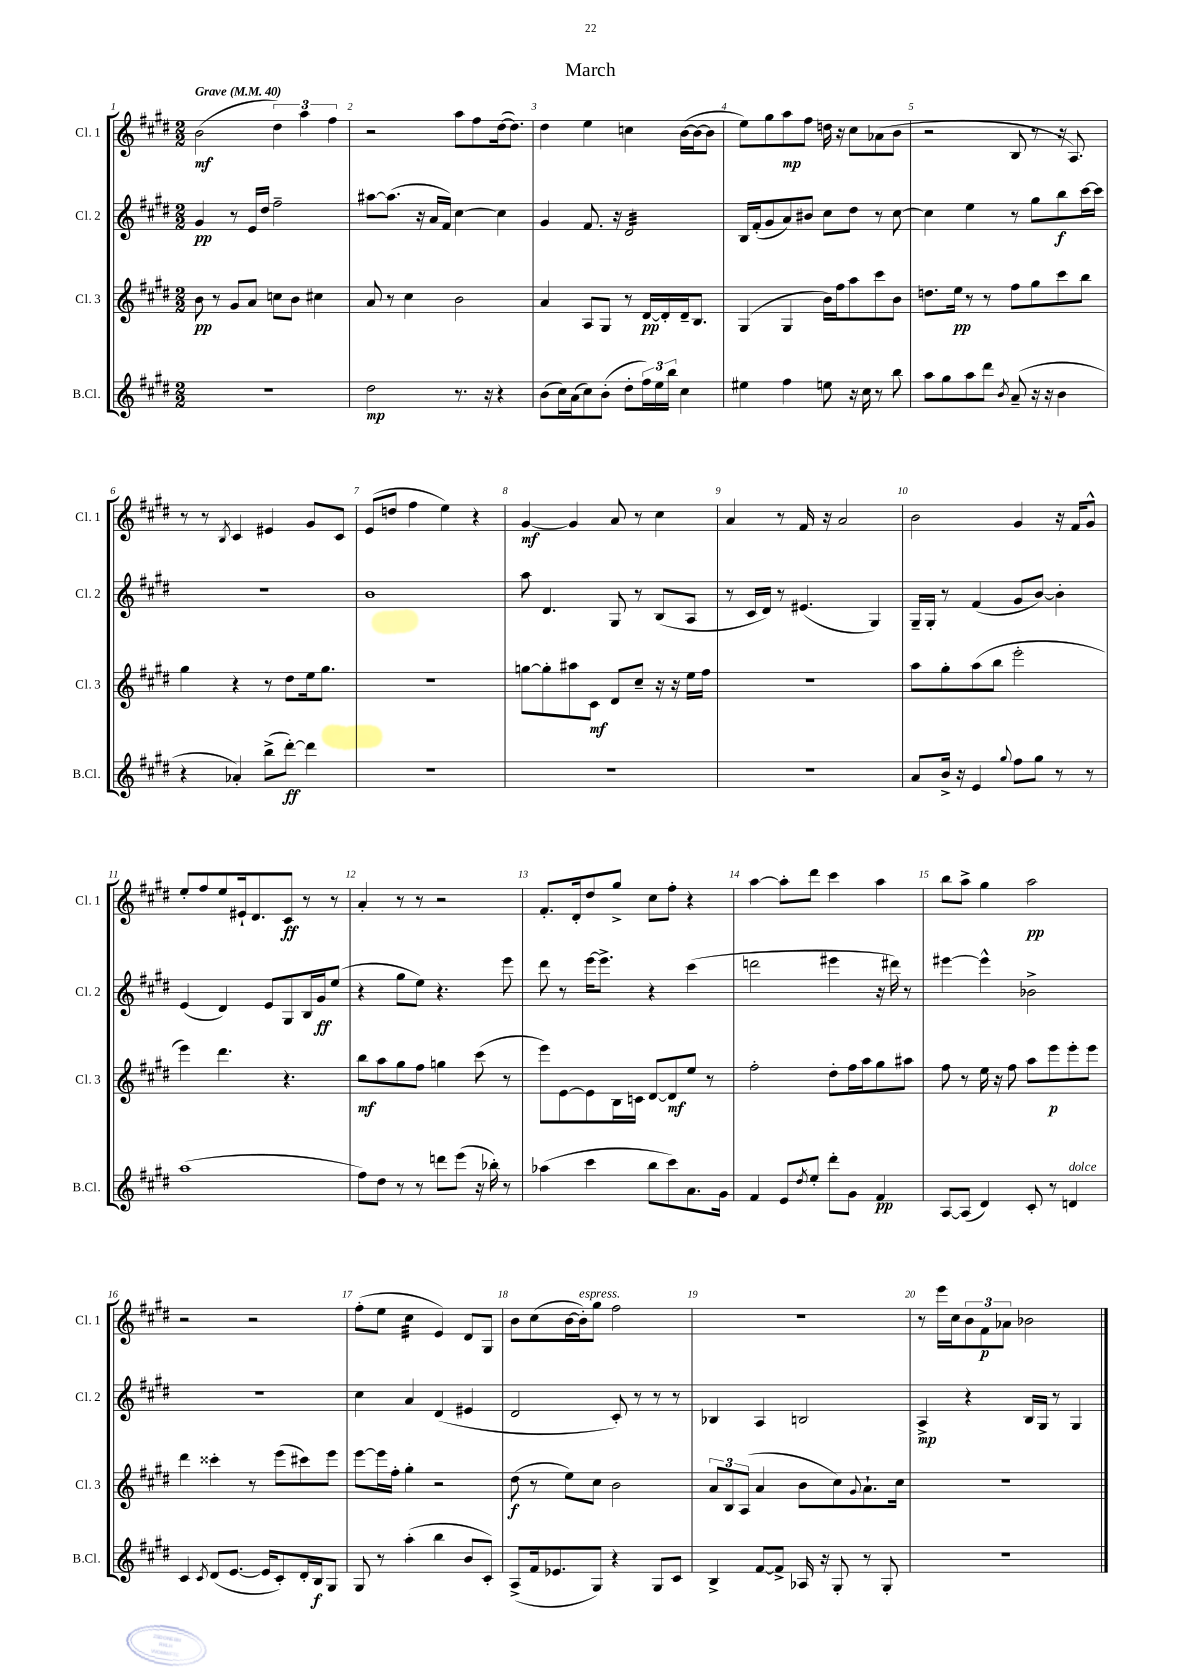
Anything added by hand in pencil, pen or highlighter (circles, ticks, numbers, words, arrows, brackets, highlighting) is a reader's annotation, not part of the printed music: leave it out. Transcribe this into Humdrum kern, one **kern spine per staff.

**kern	**kern	**kern	**kern
*staff4	*staff3	*staff2	*staff1
*clefG2	*clefG2	*clefG2	*clefG2
*k[f#c#g#d#]	*k[f#c#g#d#]	*k[f#c#g#d#]	*k[f#c#g#d#]
*M2/2	*M2/2	*M2/2	*M2/2
*MM40	*MM40	*MM40	*MM40
1r	8b	4g#	(2b
.	8r	.	.
.	8g#	8r	.
.	8a	16e	.
.	.	16dd#	.
.	8cc	2ff#~	6dd#)
.	8b	.	.
.	.	.	6aa
.	4cc#	.	.
.	.	.	6ff#
=	=	=	=
2dd#	8a	[8aa#	2r
.	8r	(8.aa#]	.
.	4cc#	.	.
.	.	16r	.
.	.	16a	.
.	.	16f#)	.
8.r	2b	[4cc#	8aa
.	.	.	8ff#
16r	.	.	.
4r	.	4cc#]	([16dd#
.	.	.	8.dd#])
=	=	=	=
(8b	4a	4g#	4dd#
16cc#)	.	.	.
(16a	.	.	.
8cc#)	8A	8.f#	4ee
(8b'	8G#	.	.
.	.	16r	.
8dd#'	8r	2d#	4cc
24ff#)	[16d#	.	.
24ee	.	.	.
.	16d#']	.	.
24bb	.	.	.
4cc#	16d#~	.	([16b
.	8.B	.	16b_
.	.	.	8b]
=	=	=	=
4ee#	(4G#	16B	8ee)
.	.	(16f#'	.
.	.	8g#	8gg#
4ff#	4G#	8a)	8aa
.	.	8b#	8ff#
8ee	16b)	8cc#	16dd
.	16ff#	.	16r
16r	8aa	8dd#	8cc#
16cc#	.	.	.
8r	8ccc#	8r	(8a-
8bb	8b	[8cc#	8b
=	=	=	=
8aa	8.dd	4cc#]	2r
8gg#	.	.	.
.	16ee	.	.
8aa	8r	4ee	.
8ddd#	8r	.	.
8qb	.	.	.
(8a~	8ff#	8r	8B
16r	8gg#	8gg#	8r
16r	.	.	.
4b	8ccc#	8bb	16r
.	.	.	8.A)
.	8bb	[16ccc#	.
.	.	16ccc#]	.
=	=	=	=
4r	4gg#	1r	8r
.	.	.	8r
.	.	.	8qB
4a-')	4r	.	4c#
(8bb^	8r	.	4e#
[8ddd#')	8dd#	.	.
4ddd#]	16ee	.	8g#
.	8.gg#	.	.
.	.	.	8c#
=	=	=	=
1r	1r	1b	(8e
.	.	.	8dd
.	.	.	4ff#
.	.	.	4ee)
.	.	.	4r
=	=	=	=
1r	[8gg	8aa	[4g#
.	8gg']	4.d#	.
.	8aa#	.	4g#]
.	8c#	.	.
.	8d#	8G#	8a
.	8cc#~	8r	8r
.	16r	(8B	4cc#
.	16r	.	.
.	16ee	8A	.
.	16ff#	.	.
=	=	=	=
1r	1r	8r	4a
.	.	16c#	.
.	.	16d#)	.
.	.	8r	8r
.	.	(4.e#	16f#
.	.	.	16r
.	.	.	2a
.	.	4G#)	.
=	=	=	=
8a	8aa	16G#~	2b
.	.	16G#'	.
16b^	8gg#'	8r	.
16r	.	.	.
4e	(8aa	(4f#	.
.	8bb	.	.
8qqgg#	.	.	.
8ff#	2eee'	8g#	4g#
8gg#	.	[8b)	.
8r	.	4b']	16r
.	.	.	16f#
8r	.	.	8g#^^
=	=	=	=
(1aa	4eee)	(4e	8ee'
.	.	.	8ff#
.	4.ddd#	4d#)	8ee
.	.	.	16e#`
.	.	.	8.d#
.	.	8e	.
.	4.r	8G#	8c#
.	.	16B	8r
.	.	16g#	.
.	.	(8ee	8r
=	=	=	=
8ff#)	8bb	4r	4a'
8dd#	8aa	.	.
8r	8gg#	8gg#	8r
8r	8ff#	8ee)	8r
8ddd	4gg	4.r	2r
(8eee	.	.	.
16r	(8ccc#	.	.
16bb-')	.	.	.
8r	8r	8eee	.
=	=	=	=
(4aa-	8eee)	8ddd#	8.f#'
.	[8e	8r	.
.	.	.	16d#'
4ccc#	8e]	[16eee	8dd#
.	.	8.eee^]	.
.	16B	.	8gg#^
.	16c	.	.
8bb	[8d#	4r	8cc#
8ccc#)	8d#]	.	8ff#'
8.a	8ee	(4ccc#	4r
.	8r	.	.
16g#	.	.	.
=	=	=	=
4f#	2ff#'	2ddd	[4aa
8e	.	.	8aa']
8qdd#	.	.	.
8ee'	.	.	8ddd#
8ddd#'	8dd#'	4eee#	4ccc#
8g#	16ff#	.	.
.	16aa	.	.
4f#	8gg#	16r	4aa
.	.	16ddd#)	.
.	8aa#	8r	.
=	=	=	=
[8A	8ff#	[4eee#	8bb
(8A]	8r	.	8aa^
4d#)	16ee	4eee#^^]	4gg#
.	16r	.	.
.	8ff#	.	.
8c#'	8aa	2b-^	2aa
8r	8eee	.	.
4d	8eee'	.	.
.	8eee	.	.
=	=	=	=
4c#	4ddd#	1r	2r
8qc#	.	.	.
(8d#	4ccc##'	.	.
[8.e	.	.	.
.	8r	.	2r
16e]	.	.	.
8c#')	(8eee	.	.
16d#'	8ccc#)	.	.
16B	.	.	.
8G#	8eee	.	.
=	=	=	=
8G#	[8eee	4cc#	(8ff#'
8r	16eee]	.	8ee
.	16ff#'	.	.
(4aa'	4gg#'	4a	4cc#
4bb	2r	(4d#	4e)
8b	.	4e#	8d#
8c#')	.	.	8G#
=	=	=	=
(8A^	(8dd#	2d#	8b
16f#	8r	.	(8cc#
8.e-	.	.	.
.	8ee)	.	[16b
.	.	.	16b'])
8G#)	8cc#	.	8gg#
4r	2b	8c#')	2ff#
.	.	8r	.
8G#	.	8r	.
8c#	.	8r	.
=	=	=	=
4B^	12a	4B-	1r
.	12B	.	.
.	(12A	.	.
[8f#	4a	4A	.
8f#^]	.	.	.
16A-	8b	2B	.
16r	.	.	.
8G#'	8cc#)	.	.
.	8qqg#	.	.
8r	8.a`	.	.
8G#'	.	.	.
.	16cc#	.	.
=	=	=	=
1r	1r	4A^	8r
.	.	.	16eee
.	.	.	16cc#
.	.	4r	12b
.	.	.	12f#
.	.	.	12a-
.	.	16B	2b-
.	.	16G#	.
.	.	8r	.
.	.	4G#	.
==	==	==	==
*-	*-	*-	*-
